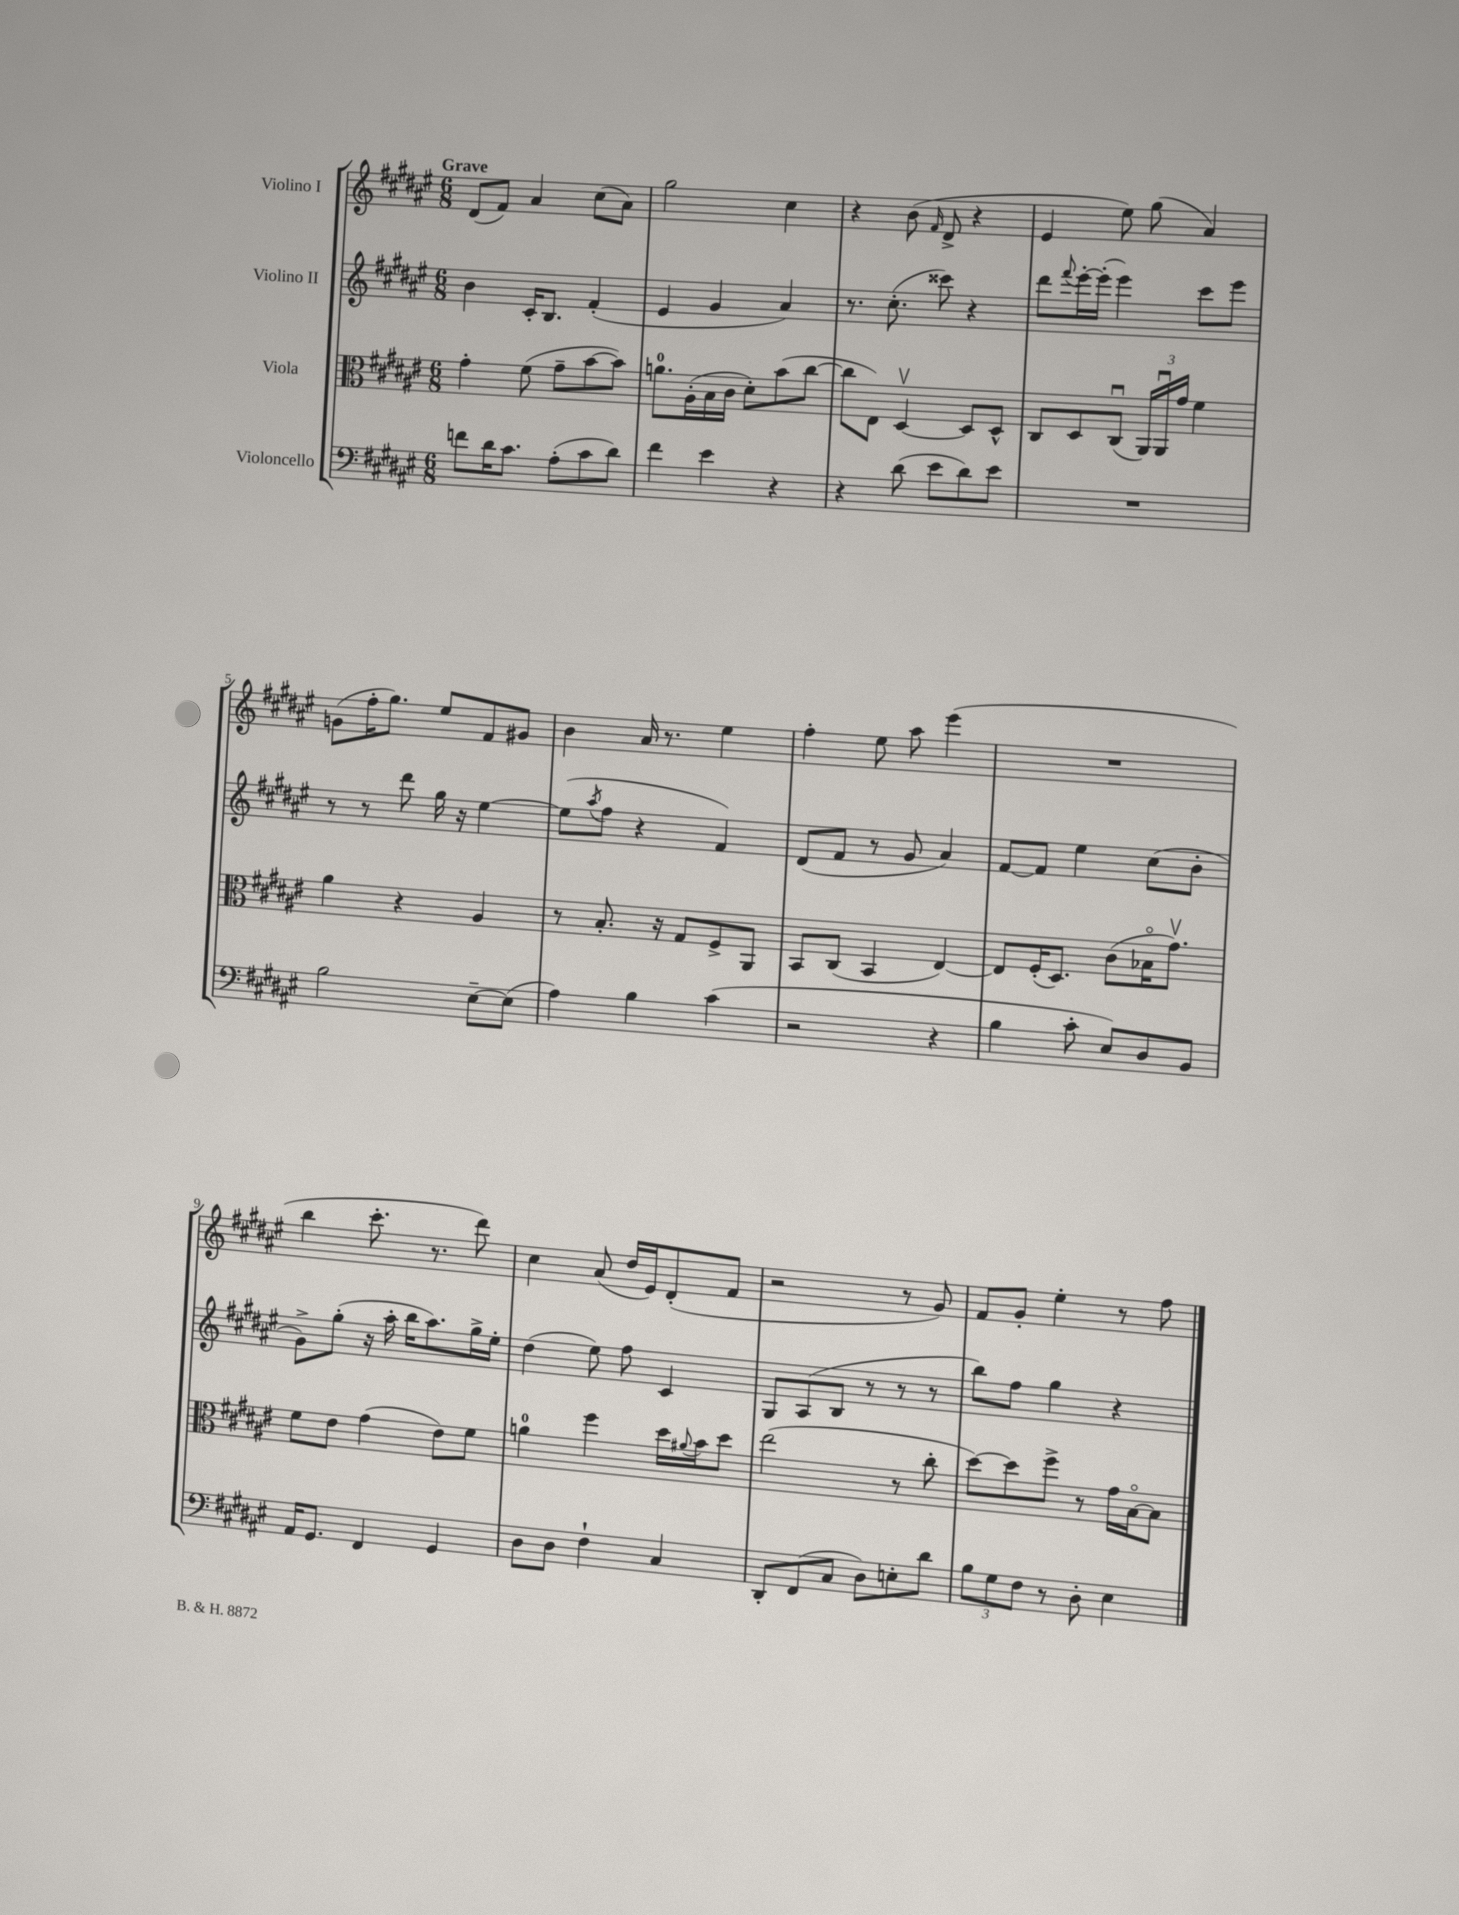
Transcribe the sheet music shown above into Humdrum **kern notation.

**kern	**kern	**kern	**kern
*part4	*part3	*part2	*part1
*staff4	*staff3	*staff2	*staff1
*I"Violoncello	*I"Viola	*I"Violino II	*I"Violino I
*clefF4	*clefC3	*clefG2	*clefG2
*k[f#c#g#d#a#e#]	*k[f#c#g#d#a#e#]	*k[f#c#g#d#a#e#]	*k[f#c#g#d#a#e#]
*M6/8	*M6/8	*M6/8	*M6/8
=1	=1	=1	=1
!	!	!	!LO:TX:a:B:t=Grave
8fn\L	4g#'\	4b\	(8d#/L
16d#\K	.	.	8f#/J)
8.c#\J	.	.	.
.	(8f#\	16c#'/KL	4a#/
.	.	8.B/J	.
(8A#'\L	8g#~\L	.	.
8c#\	[8b\	(4f#'/	(8cc#\L
8d#\J)	8b\J])	.	8a#\J)
=2	=2	=2	=2
4f#\	8.an\L	4e#/	2gg#\
.	(16A#'\L	.	.
4e#\	16B\	4g#/	.
.	16c#\JJ	.	.
.	8d#'\L)	.	.
4r	(8b\	4a#/)	4cc#\
.	[8cc#\J	.	.
=3	=3	=3	=3
4r	8cc#\L]	8.r	4r
.	8E#\J)	.	.
.	.	(8.cc#'\	.
(8d#\	[4D#v/	.	(8b\
.	.	.	16qqf#/
8e#\L	.	8ccc##X\)	8d#^/
8d#\)	8D#/L]	4r	4r
8e#\J	8D#^^/J	.	.
=4	=4	=4	=4
2.r	8C#/L	8ddd#\L	4e#/
.	.	8qqfff#/	.
.	8D#/	[16eee#'\L	.
.	.	(16eee#'\JJ]	.
.	(8C#u/J	4eee#\)	8ee#\)
.	24AA#/LL)	.	(8gg#\
.	24AA#u/	.	.
.	24g#/JJ	.	.
.	4f#\	8ccc#\L	4a#/)
.	.	8eee#\J	.
!!LO:LB:g=z
=5	=5	=5	=5
2B\	4a#\	8r	(8gn\L
.	.	8r	16ff#'\K
.	.	.	8.gg#\J)
.	4r	8ddd#\	.
.	.	16gg#\	8ee#/L
.	.	16r	.
[8E#~\L	4A#/	[4ee#\	8f#/
(8E#\J]	.	.	8g#X/J
=6	=6	=6	=6
4A#\)	8r	(8ee#\L]	4b\
.	.	8qaa#/	.
.	8.B'/	8ff#\J	.
4B\	.	4r	16a#/
.	16r	.	8.r
.	8G#/L	.	.
(4c#\	8F#^/	4f#/)	4ee#\
.	8AA#/J	.	.
=7	=7	=7	=7
2r	8BB/L	(8d#/L	4ff#'\
.	(8C#/J	8f#/J	.
.	4BB/	8r	8ee#\
.	.	8g#/	8aa#\
4r	[4E#/)	4a#/)	(4eee#\
=8	=8	=8	=8
4B\	8E#/L]	[8f#/L	2.r
.	(16F#'/K	8f#/J]	.
.	8.D#/J)	.	.
8c#'\	.	4ee#\	.
8E#/L)	(8c#\L	.	.
8D#/	16B-X\K	(8cc#\L	.
.	8.g#v\J)	.	.
8BB/J	.	8b'\J	.
!!LO:LB:g=z
=9	=9	=9	=9
16AA#/KL	8f#\L	8g#^\L)	4bb\
8.GG#/J	.	.	.
.	8e#\J	(8gg#'\J	.
4FF#/	(4g#\	16r	8.ccc#'\
.	.	16aa#'\	.
.	.	16bb\KL	.
.	.	8.aa#\)	8.r
4GG#/	8e#\L)	.	.
.	8f#\J	16gg#^\L	8ddd#\)
.	.	16ee#'\JJ	.
=10	=10	=10	=10
8D#\L	4an\	(4dd#\	4cc#\
8D#\J	.	.	.
4F#`\	4ff#\	8ee#\)	(8a#/
.	.	8ff#\	16dd#/LL
.	.	.	16e#/J)
4C#/	16dd#\LL	4c#/	(8d#'/
.	8qqa#X/	.	.
.	16b\J	.	.
.	8dd#\J	.	8f#/J
=11	=11	=11	=11
8DD#'/L	(2ee#\	8G#/L	2r
(8FF#/	.	(8A#/	.
8C#/J	.	8B/J	.
8D#\L)	.	8r	.
8En'\	8r	8r	8r
8d#\J	8cc#'\	8r	8g#/)
=12	=12	=12	=12
12B\L	[8dd#\L)	8bb\L)	8f#/L
12G#\	.	.	.
.	8dd#\]	8ff#\J	8g#'/J
12F#\J	.	.	.
8r	8ff#^\J	4gg#\	4ee#'\
8D#'\	8r	.	.
4E#\	16g#\LL	4r	8r
.	[16B\J	.	.
.	8B\J]	.	8ff#\
==	==	==	==
*-	*-	*-	*-
